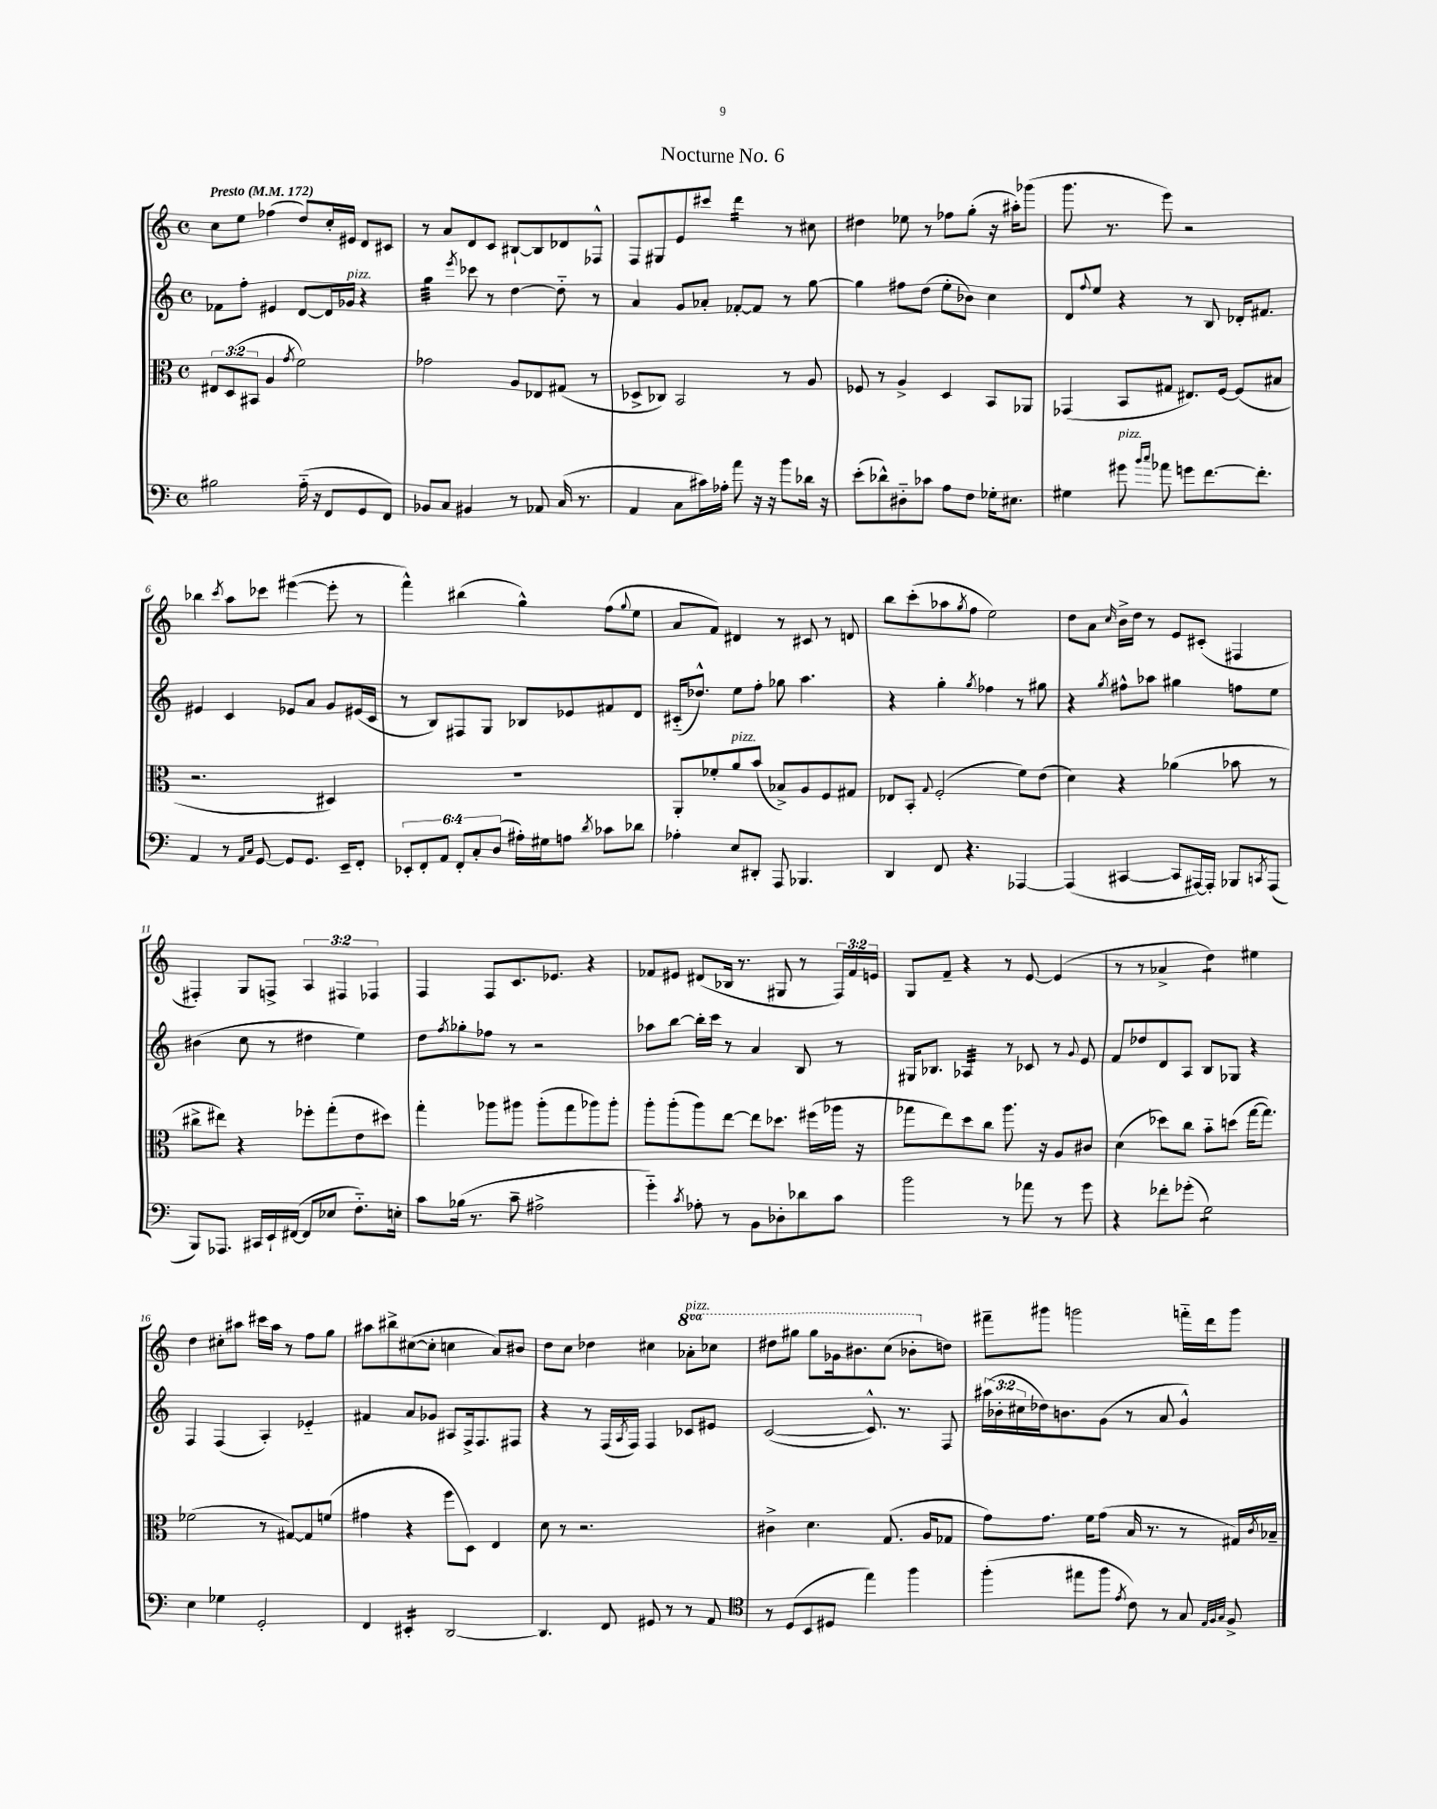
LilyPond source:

\header { title = "Nocturne No. 6" }
<<
\new StaffGroup <<
\new Staff = "s0" {
    \clef treble \key c \major \defaultTimeSignature \time 4/4 \override Staff.TupletNumber.text = #tuplet-number::calc-fraction-text \set Staff.ottavationMarkups = #ottavation-simple-ordinals \tempo "Presto" 4 = 172
    c''8 e''8 fes''4( d''8) c''16-. eis'16 d'8 cis'8 |
    r8 a'8 d'8 c'8 bis8~-! bis8 des'8 fes8-^ |
    f8 gis8 e'8 cis'''8 d'''4:16 r8 cis''8 |
    dis''4 ees''8 r8 fes''8 g''8-.( r16 ais''16-.) ges'''8( |
    g'''8. r8. e'''8) r2 |
    bes''4 \acciaccatura { c'''8 } a''8 ces'''8 eis'''4~( eis'''8-. r8 |
    f'''4-^) bis''4( g''4-^) f''8( \appoggiatura { g''8 } e''8 |
    a'8 f'8) dis'4 r8 cis'8 r8 d'8 |
    b''8 c'''8-.( aes''8 \acciaccatura { g''8 } f''8 e''2) |
    d''8 a'8 \grace { c''16 } b'16-> d''16 r8 e'8 cis'8-.( fis4 |
    fis4-.) g8 f8-> \tuplet 3/2 { a4 fis4 fes4 } |
    f4 f8 c'8. ees'8. r4 |
    fes'8 eis'8 dis'8( bes16 r8. gis8 r8 \tuplet 3/2 { f16) fes'16 e'16 } |
    g8 f'8-- r4 r8 e'8~ e'4( |
    r8 r8 aes'4-> d''4:8) eis''4 |
    d''4 cis''8-. ais''8 cis'''16 ais''16 r8 f''8 g''8 |
    ais''8 bis''8-> cis''8~( cis''8-. c''4 a'8) bis'8 |
    d''8 c''8 des''4 cis''4 \ottava #1 aes''8-.^\markup { \italic "pizz." } ces'''8 |
    dis'''8 gis'''8 gis'''8 ges''16 bis''8. c'''8( bes''8-. \ottava #0 d''!8) |
    fis'''8-- gis'''8 g'''2 f'''16-_ d'''16 g'''8 \bar "|." |
}
\new Staff = "s1" {
    \clef treble \key c \major \defaultTimeSignature \time 4/4 \override Staff.TupletNumber.text = #tuplet-number::calc-fraction-text
    fes'8 f''8-. eis'4 d'8~ d'16 ges'16^\markup { \italic "pizz." } r4 |
    g''4:32 \acciaccatura { e'''8 } ces'''8 r8 d''4~ d''8-_ r8 |
    a'4 g'8 aes'8-. fes'8~-. fes'8 r8 g''8~ |
    g''4 fis''8 d''8( e''8-. bes'8) c''4 |
    d'8 \appoggiatura { f''8 } e''8 r4 r8 b8 des'16-. fis'8. |
    eis'4 c'4 ees'8 a'8 g'8 eis'16( c'16 |
    r8 b8) fis8 g8 bes8 ees'8 fis'8 d'8 |
    cis'16-_( des''8.-^) e''8 f''8-. ges''8 a''4. |
    r4 g''4-. \acciaccatura { g''8 } fes''4 r8 gis''8 |
    r4 \acciaccatura { g''8 } fis''8-^ aes''8 gis''4 f''8 e''8 |
    bis'4( c''8 r8 dis''4 e''4) |
    d''8 \acciaccatura { f''8 } ges''8-. fes''8 r8 r2 |
    aes''8 b''8~ b''16-. c'''16 r8 a'4 b8 r8 |
    gis16 bes8. aes4:32 r8 ces'8 r8 \appoggiatura { g'8 } e'8 |
    f'8 des''8 d'8 a8 b8 ges8 r4 |
    f4 f4( a4-.) ees'4-_ |
    fis'4 a'8 ges'8 ais8 f16-> f8. fis8 |
    r4 r8 f16( \acciaccatura { a8 } f16) f4 ces'8 eis'8 |
    c'2~( c'8.-^) r8. f8 |
    \tuplet 3/2 { ais''16( bes'16-. cis''16 } des''16) b'8. g'8( r8 a'8 g'4-^) \bar "|." |
}
\new Staff = "s2" {
    \clef alto \key c \major \defaultTimeSignature \time 4/4 \override Staff.TupletNumber.text = #tuplet-number::calc-fraction-text
    \tuplet 3/2 { eis8 d8( bis,8 } a4 \acciaccatura { g'8 } f'2) |
    ges'2 a8 ees8 gis8( r8 |
    des8-> ces8) b,2 r8 a8 |
    fes8 r8 a4-> d4 b,8 aes,8 |
    ges,4( b,8 gis8 eis8.) f16~ f8( bis8 |
    r2. dis4) |
    R1 |
    a,8-. fes'8-. a'8^\markup { \italic "pizz." } b'8( bes8->) a8 f8 gis8 |
    ees8 b,8-. \appoggiatura { g8 } f2-.( f'8) e'8( |
    d'4) r4 aes'4( bes'8 r8 |
    cis''8-> eis''8) r4 fes''8-. g''8-.( e'8 dis''8) |
    g''4-. aes''8 ais''8 ais''8-.( g''8 aes''8) aes''8-. |
    a''8-. a''8-.( a''8) e''8~ e''8 des''8. fis''16( aes''16 r16 |
    ges''8 e''8) d''8 c''8 a''8. r16 a8 cis'8 |
    d'4( des''8) c''8 b'8-_ d''8( g''16~ g''8.) |
    fes'2( r8 gis8~) gis8 f'8( |
    gis'4 r4 f''8 d8) e4 |
    d'8 r8 r2. |
    cis'4-> d'4. g8.( a16 ges8 |
    g'8) g'8. f'16 g'8( b16 r8. r8 gis16) \acciaccatura { c'8 } bes16-- \bar "|." |
}
\new Staff = "s3" {
    \clef bass \key c \major \defaultTimeSignature \time 4/4 \override Staff.TupletNumber.text = #tuplet-number::calc-fraction-text
    bis2 a16-_( r16 f,8 g,8 f,8) |
    bes,8 c8 bis,4 r8 aes,8 c16( r8. |
    a,4 c8 cis'16) aes16-. a'8 r16 r16 b'8 des'16 r16 |
    e'8-.( des'8-^) dis8-_ ces'8 a8 f8 ges16-. eis8. |
    gis4 gis'8^\markup { \italic "pizz." } \grace { b'16 c''16 } aes'8 g'8 f'8.~ f'8.-. |
    a,4 r8 \grace { a,16 c16 } g,8~ g,8 g,8. e,16-- f,8-. |
    \tuplet 6/4 { ees,8-. f,8-. a,8 f,8-. c8-. d8( } ais16-.) gis16 a8 \acciaccatura { d'8 } ces'8 des'8 |
    aes4-. e8 dis,8-. a,,8 bes,,4. |
    d,4 f,8 r4. aes,,4~ |
    aes,,4( cis,4~ cis,8 ais,,16~) ais,,16-. bes,,8 \acciaccatura { c,8 } ais,,8( |
    b,,8) aes,,8. cis,16 e,16-! fis,16~( fis,8 ees8 f8.-_) e16-. |
    c'8 bes16( r8. c'8-- ais2-> |
    g'4-_) \acciaccatura { c'8 } aes8-. r8 b,8 des8-. des'8 c'8 |
    b'2 r8 aes'8 r8 g'8 |
    r4 fes'8-. ges'8-.( g2:8) |
    e4 ges4 g,2-. |
    f,4 eis,4:16-. d,2~ |
    d,4. f,8 gis,8 r8 r8 a,8 |
    \clef tenor r8 d8( b,8 dis8 e''4) f''4 |
    f''4-.( eis''8 f''8 \acciaccatura { e'8 } c'8) r8 g8 \grace { e32 f32 g32 } f8-> \bar "|." |
}
>>
>>
